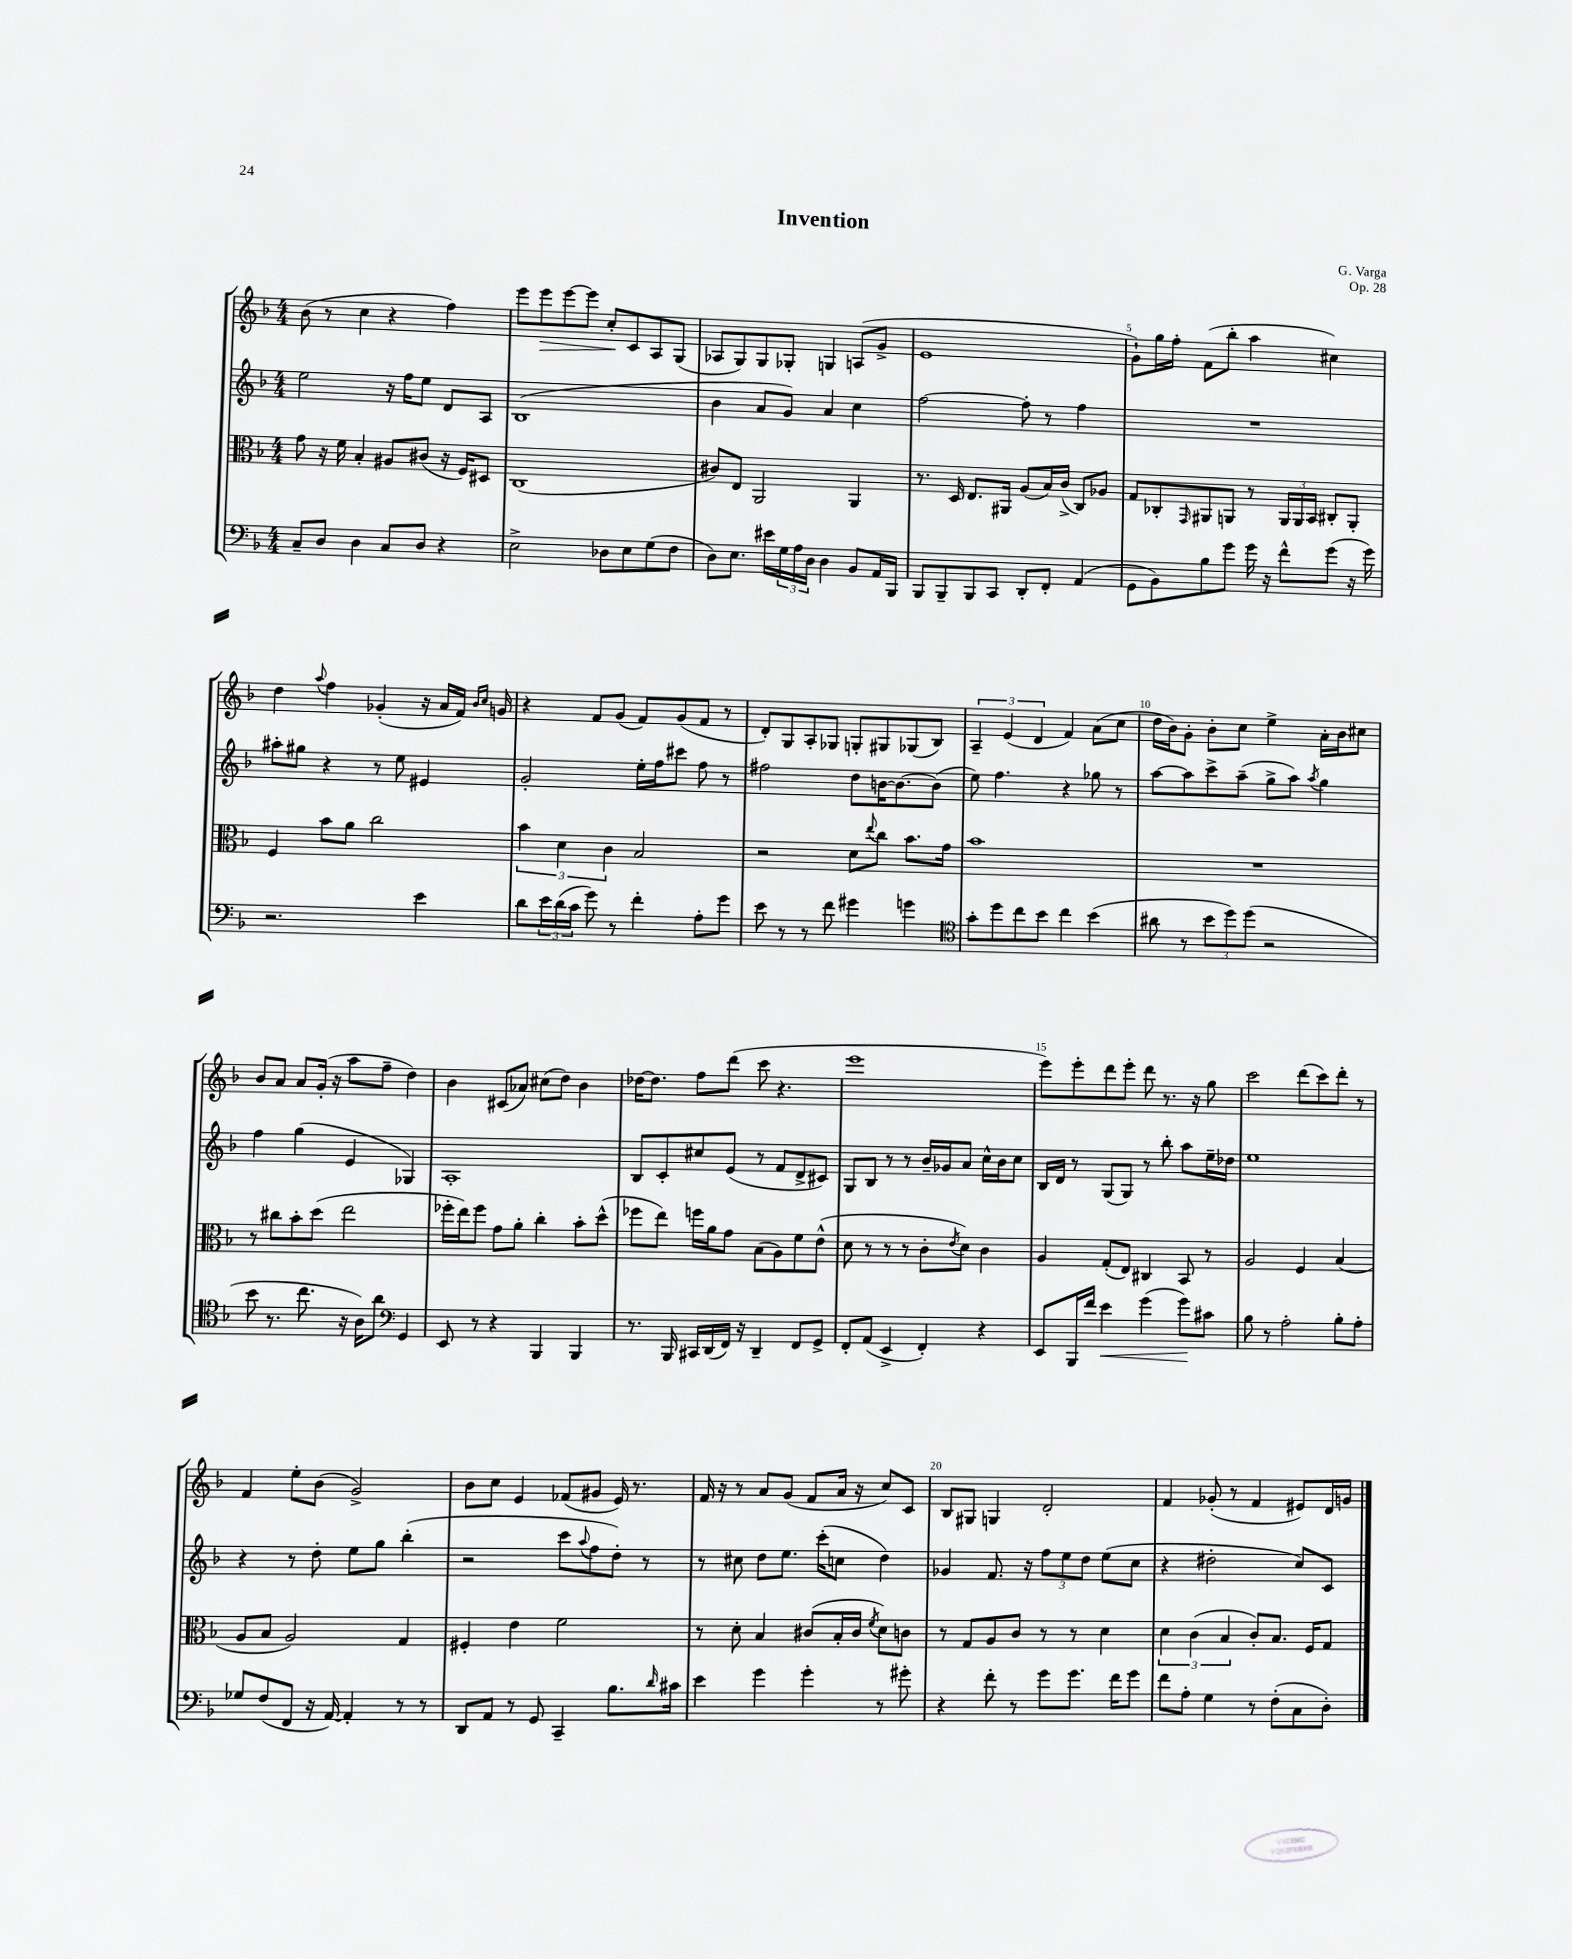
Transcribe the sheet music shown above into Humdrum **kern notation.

**kern	**dynam	**kern	**kern	**kern	**dynam
*part4	*part4	*part3	*part2	*part1	*part1
*staff4	*staff4	*staff3	*staff2	*staff1	*staff1
*clefF4	*	*clefC3	*clefG2	*clefG2	*
*k[b-]	*	*k[b-]	*k[b-]	*k[b-]	*
*M4/4	*	*M4/4	*M4/4	*M4/4	*
=1	=1	=1	=1	=1	=1
8C~/L	.	8g\	2ee\	(8b-\	.
8D/J	.	16r	.	8r	.
.	.	16f\	.	.	.
4D\	.	4B-'/	.	4cc\	.
8C/L	.	8A#X/L	16r	4r	.
.	.	.	16ff\KL	.	.
8D/J	.	(8c#X/J	8ee\J	.	.
4r	.	16r	8d/L	4ff\)	.
.	.	16F/KL)	.	.	.
.	.	8D#X/J	8A/J	.	.
=2	=2	=2	=2	=2	=2
2E^\	.	(1C	(1B-	8eee\L	.
!	!	!	!	!	!LO:HP:b
.	.	.	.	8eee\	>
.	.	.	.	[8eee\	.
.	.	.	.	8eee\J]	.
8D-X\L	.	.	.	8cc'/L	.
8E\	.	.	.	8c/	]
(8G\	.	.	.	8A/	.
8F\J	.	.	.	(8G/J	.
=3	=3	=3	=3	=3	=3
8D\L)	.	8c#X/L)	4b-\	8A-X/L	.
8.E\J	.	8E/J	.	8G/)	.
.	.	2AA/	8a/L	8G/	.
16e#X\LL	.	.	.	.	.
24G\	.	.	8g/J)	8G-X'/J	.
24A\	.	.	.	.	.
24D\JJ	.	.	.	.	.
4D\	.	.	4a/	4Gn/	.
8BB-/L	.	4AA/	4cc\	(8An/L	.
16AA/L	.	.	.	8g^/J	.
16BBB-/JJ	.	.	.	.	.
=4	=4	=4	=4	=4	=4
8BBB-/L	.	8.r	[2ff\	1e	.
8BBB-~/	.	.	.	.	.
.	.	16D/	.	.	.
8BBB-/	.	8.E/L	.	.	.
8CC/J	.	.	.	.	.
.	.	16AA#X/Jk	.	.	.
8DD'/L	.	(8A/L	8ff'\]	.	.
8FF'/J	.	16B-/L)	8r	.	.
.	.	(16c^/JJ	.	.	.
(4AA/	.	8C/L)	4ff\	.	.
.	.	8A-X/J	.	.	.
=5	=5	=5	=5	=5	=5
8GG\L	.	8G/L	1r	8g`\L)	.
8BB-\)	.	8C-X'/	.	16gg\L	.
.	.	.	.	16ff'\JJ	.
.	.	16qqGG/	.	.	.
8B-\	.	8AA#X/	.	(8f\L	.
8g\J	.	8AAn/J	.	8bb-'\J	.
16g\	.	8r	.	4aa\	.
16r	.	.	.	.	.
8f^^\L	.	24AA/LL	.	.	.
.	.	24AA/	.	.	.
.	.	24BB-/JJ	.	.	.
(8g\J	.	8C#X'/L	.	4cc#X\)	.
16r	.	8AA'/J	.	.	.
16g\)	.	.	.	.	.
!!LO:LB:g=z
=6	=6	=6	=6	=6	=6
2.r	.	4F/	8aa#X'\L	4dd\	.
.	.	.	8gg#X\J	.	.
.	.	.	.	8qqaa/	.
.	.	8b-\L	4r	4ff\	.
.	.	8a\J	.	.	.
.	.	2cc\	8r	(4g-X'/	.
.	.	.	8ee\	.	.
4e\	.	.	4e#X/	16r	.
.	.	.	.	16a/LL	.
.	.	.	.	16f/JJ)	.
.	.	.	.	16qqb-/LL	.
.	.	.	.	16qqcc/JJ	.
.	.	.	.	16gn/	.
=7	=7	=7	=7	=7	=7
8d\L	.	6b-\	2g'/	4r	.
24e\L	.	.	.	.	.
(24d\	.	6d\	.	.	.
24c\JJ	.	.	.	.	.
8g\)	.	.	.	8f/L	.
.	.	6c\	.	.	.
8r	.	.	.	(8g/J	.
4f'\	.	2B-/	16ee'\LL	8f/L)	.
.	.	.	16ff\J	.	.
.	.	.	8ccc#X\J	(8g/	.
8A'\L	.	.	8ff\	8f/J	.
8g\J	.	.	8r	8r	.
=8	=8	=8	=8	=8	=8
8e\	.	2r	2ff#X\	8d'/L)	.
8r	.	.	.	8G/	.
8r	.	.	.	8A'/	.
8f\	.	.	.	8G-X/J	.
4g#X\	.	8d\L	8dd\L	8Gn'/L	.
.	.	8qqee/	.	.	.
.	.	8cc\J	[16bn\K	8G#X/	.
.	.	.	8.b\_	.	.
4gn\	.	8.b-\L	.	(8G-X/	.
.	.	.	(8b\J]	8B-/J)	.
.	.	16g\Jk	.	.	.
=9	=9	=9	=9	=9	=9
*clefC4	*	*	*	*	*
8g'\L	.	1b-	8ee\)	6A~/	.
8dd\	.	.	4.ff\	.	.
.	.	.	.	(6e/	.
8cc\	.	.	.	.	.
.	.	.	.	6d/	.
8b-\J	.	.	.	.	.
4cc\	.	.	4r	4f/)	.
(4b-\	.	.	8gg-X\	(8a\L	.
.	.	.	8r	8cc\J	.
=10	=10	=10	=10	=10	=10
8a#X\	.	1r	[8aa\L	16dd\LL	.
.	.	.	.	16b-\J)	.
8r	.	.	8aa\]	8g'\J	.
12b-\L	.	.	8ccc^\	8b-'\L	.
12dd\)	.	.	.	.	.
.	.	.	(8aa~\J	8cc\J	.
(12dd\J	.	.	.	.	.
2r	.	.	8gg^\L	4ee^\	.
.	.	.	8aa\J)	.	.
.	.	.	8qaa/	.	.
.	.	.	4gg\	16a'\LL	.
.	.	.	.	16b-\J	.
.	.	.	.	8cc#X\J	.
!!LO:LB:g=z
=11	=11	=11	=11	=11	=11
8b-\	.	8r	4ff\	8b-/L	.
8.r	.	8cc#X\L	.	8a/J	.
.	.	8b-'\	(4gg\	8a/L	.
8.cc\	.	.	.	.	.
.	.	(8dd\J	.	(16g'/Jk	.
.	.	.	.	16r	.
16r	.	2ee\	4e/	8aa\L	.
16A\KL)	.	.	.	.	.
8a\J	.	.	.	8ff~\J	.
*clefF4	*	*	*	*	*
4GG/	.	.	4G-X/)	4dd\)	.
=12	=12	=12	=12	=12	=12
8EE/	.	16ff-X'\LL	1A'	4b-\	.
.	.	16ee\J)	.	.	.
8r	.	8ff-\J	.	.	.
4r	.	8g\L	.	(8c#X/L	.
.	.	8a'\J	.	8a-X/J)	.
4BBB-/	.	4cc'\	.	(8cc#X\L	.
.	.	.	.	8dd\J)	.
4BBB-/	.	8b-'\L	.	4b-\	.
.	.	(8dd^^\J	.	.	.
=13	=13	=13	=13	=13	=13
8.r	.	8ff-X\L	8B-/L	[16dd-X\KL	.
.	.	.	.	8.dd-\J]	.
.	.	8ee\J)	8c'/	.	.
16BBB-/	.	.	.	.	.
16CC#X/LL	.	16ffn\LL	8cc#X/	8ff\L	.
(16DD/	.	16a\J	.	.	.
16FF/JJ)	.	8g\J	(8e/J	(8ddd\J	.
16r	.	.	.	.	.
4DD~/	.	(8B-\L	8r	8ccc\	.
.	.	8A\)	8f/L	4.r	.
8FF/L	.	8f\	8d^/	.	.
8GG^/J	.	(8e^^\J	8c#X/J)	.	.
=14	=14	=14	=14	=14	=14
8FF'/L	.	8d\	8G/L	1eee	.
(8AA/J	.	8r	8B-/J	.	.
4EE^/	.	8r	8r	.	.
.	.	8r	8r	.	.
4FF'/)	.	8c'\L	16b-~/LL	.	.
.	.	.	16g-X/J	.	.
.	.	8qe/	.	.	.
.	.	8d\J)	8a/J	.	.
4r	.	4c\	16cc^^\LL	.	.
.	.	.	16b-\J	.	.
.	.	.	8cc\J	.	.
=15	=15	=15	=15	=15	=15
8EE/L	.	4A/	16B-/LL	8eee\L)	.
.	.	.	16d/JJ	.	.
16BBB-/L	.	.	8r	8eee'\	.
16f/JJ	.	.	.	.	.
!	!LO:HP:b	!	!	!	!
4e\	<	(8G'/L	(8G/L	8ddd\	.
.	.	8E/J)	8G/J)	8eee'\J	.
(4g\	.	4C#X/	8r	8ddd\	.
.	.	.	8bb-'\	8.r	.
8g\L)	.	8BB-/	8aa\L	.	.
.	.	.	.	16r	.
8c#X\J	[	8r	16ee~\L	8gg\	.
.	.	.	16dd-X\JJ	.	.
=16	=16	=16	=16	=16	=16
8B-\	.	2A/	1ee	2ccc\	.
8r	.	.	.	.	.
2A'\	.	.	.	.	.
.	.	4F/	.	(8ddd\L	.
.	.	.	.	8ccc\)	.
8B-'\L	.	(4B-/	.	8ddd'\J	.
8A'\J	.	.	.	8r	.
!!LO:LB:g=z
=17	=17	=17	=17	=17	=17
8G-X/L	.	8A/L	4r	4f/	.
(8F/	.	8B-/J	.	.	.
8FF/J	.	2A/)	8r	8ee'\L	.
16r	.	.	8dd'\	(8b-\J	.
[16AA/)	.	.	.	.	.
4AA'/]	.	.	8ee\L	2g^/)	.
.	.	.	8gg\J	.	.
8r	.	4G/	(4bb-'\	.	.
8r	.	.	.	.	.
=18	=18	=18	=18	=18	=18
8DD/L	.	4F#X'/	2r	8b-\L	.
8AA/J	.	.	.	8cc\J	.
8r	.	4e\	.	4e/	.
8GG/	.	.	.	.	.
4CC~/	.	2f\	8ccc\L	(8f-X/L	.
.	.	.	8qqaa/	.	.
.	.	.	8ff\	8g#X/J	.
8.B-\L	.	.	8dd'\J)	16e/)	.
.	.	.	.	8.r	.
.	.	.	8r	.	.
16qqd/	.	.	.	.	.
16c#X\Jk	.	.	.	.	.
=19	=19	=19	=19	=19	=19
4e\	.	8r	8r	16f/	.
.	.	.	.	16r	.
.	.	8d'\	8cc#X\	8r	.
4g\	.	4B-/	8dd\L	8a/L	.
.	.	.	8.ee\J	(8g/J	.
4g'\	.	(8c#X/L	.	8f/L	.
.	.	.	(16ccc'\KL	.	.
.	.	16B-'/L	8ccn\J	16a/Jk	.
.	.	16c#/JJ	.	16r	.
.	.	8qf/	.	.	.
8r	.	8d\L)	4dd\)	8cc/L)	.
8g#X'\	.	8cn\J	.	8c/J	.
=20	=20	=20	=20	=20	=20
4r	.	8r	4g-X/	8B-/L	.
.	.	8G/L	.	8G#X/J	.
8f'\	.	8A/	8.f/	4Gn/	.
8r	.	8c/J	.	.	.
.	.	.	16r	.	.
8g\L	.	8r	12ff\L	2d'/	.
.	.	.	12ee\	.	.
8.g\J	.	8r	.	.	.
.	.	.	12dd\J	.	.
.	.	4d\	(8ee\L	.	.
16f\KL	.	.	.	.	.
8g\J	.	.	8cc\J	.	.
=21	=21	=21	=21	=21	=21
8f\L	.	6d\	4r	4f/	.
8A'\J	.	.	.	.	.
.	.	(6c\	.	.	.
4G\	.	.	2dd#X'\	(8g-X'/	.
.	.	6B-/	.	.	.
.	.	.	.	8r	.
8r	.	8c'/L)	.	4f/	.
(8F'\L	.	8.B-/J	.	.	.
8C\	.	.	8cc/L)	8e#X/L)	.
.	.	16F/KL	.	.	.
8D'\J)	.	8G/J	8c/J	16d/L	.
.	.	.	.	16gn/JJ	.
==	==	==	==	==	==
*-	*-	*-	*-	*-	*-
